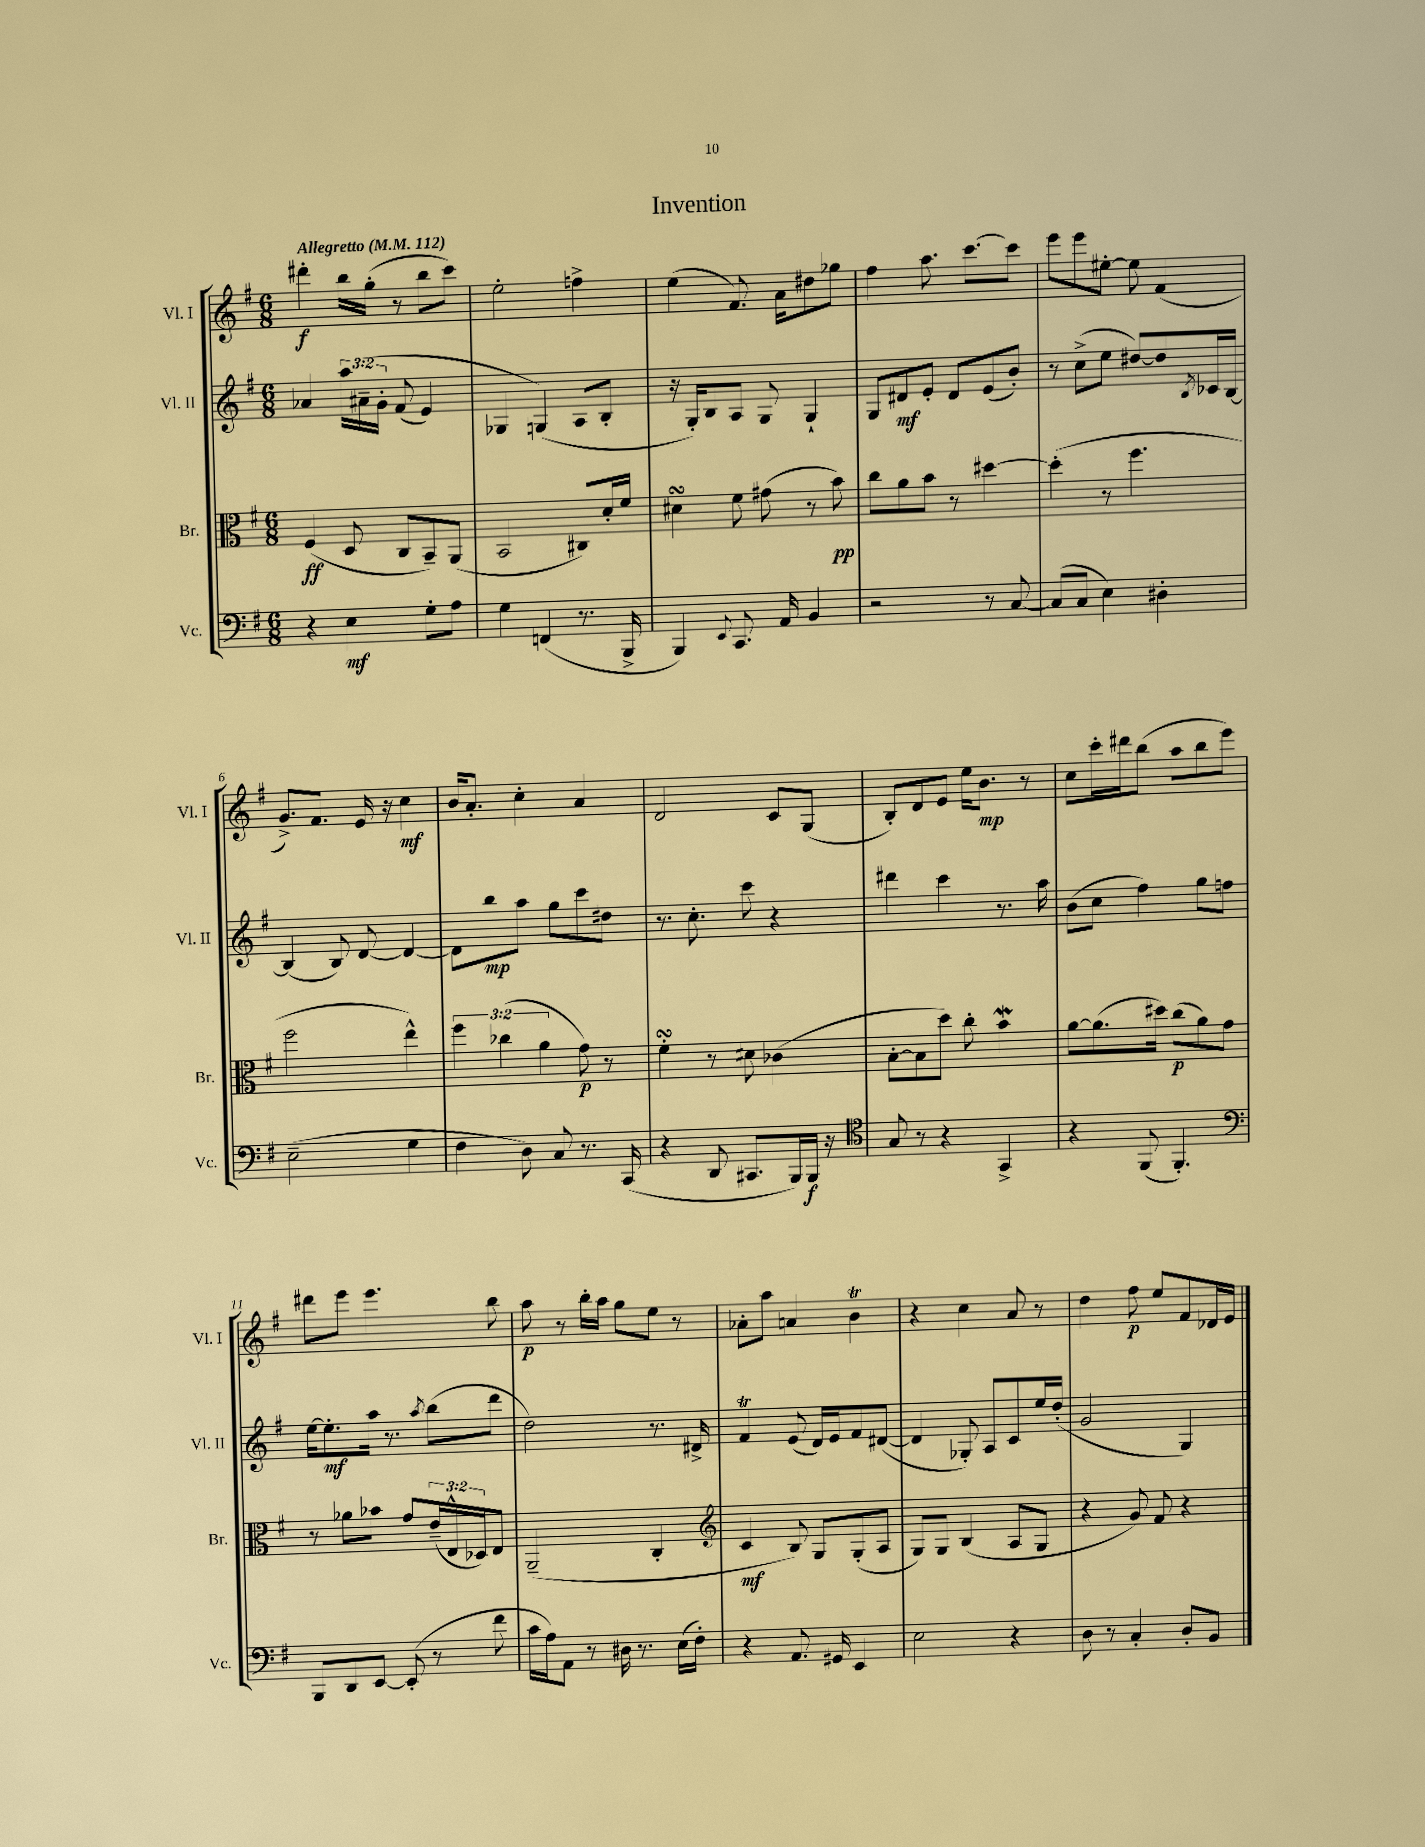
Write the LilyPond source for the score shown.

\header { title = "Invention" }
<<
\new StaffGroup <<
\new Staff = "s0" \with { instrumentName = "Vl. I" shortInstrumentName = "Vl. I" } {
    \clef treble \key g \major \numericTimeSignature \time 6/8 \tempo "Allegretto" 4 = 112
    dis'''4-.\f b''16 g''16-.( r8 b''8 c'''8) |
    e''2-. f''4-> |
    e''4( fis'8.) a'16 dis''8 ges''8 |
    fis''4 a''8. c'''8.~ c'''8 |
    e'''8 e'''8 eis''8~-. eis''8 fis'4( |
    g'8.->) fis'8. e'16 r16 c''4\mf |
    b'16 a'8.-. c''4-. a'4 |
    d'2 c'8 g8( |
    b8-.) d'8 e'8 e''16 b'8.\mp r8 |
    c''8 c'''16-. dis'''16 b''8( a''8 b''8 e'''8) |
    dis'''8 e'''8 e'''4. b''8 |
    a''8\p r8 b''16-. a''16 g''8 e''8 r8 |
    aes'8-. a''8 a'4 b'4\trill |
    r4 c''4 a'8 r8 |
    d''4 fis''8\p e''8 fis'8 des'16 e'16 \bar "|." |
}
\new Staff = "s1" \with { instrumentName = "Vl. II" shortInstrumentName = "Vl. II" } {
    \clef treble \key g \major \numericTimeSignature \time 6/8 \override Staff.TupletNumber.text = #tuplet-number::calc-fraction-text
    aes'4 \tuplet 3/2 { a''16 ais'16--\( g'16-. } fis'8( e'4) |
    ges4 g4(\) a8 b8-. |
    r16 g16-.) b8 a8 g8 g4-! |
    g8 dis'8\mf e'8-. dis'8 e'8( b'8-.) |
    r8 c''8->( e''8 dis''8~) dis''8 \acciaccatura { b8 } ces'16 b16~ |
    b4( b8) d'8~ d'4~ |
    d'8 b''8\mp a''8 g''8 c'''8 dis''8 |
    r8. c''8.-. c'''8 r4 |
    dis'''4 c'''4 r8. a''16 |
    b'8( c''8 fis''4) g''8 f''8 |
    e''16~ e''8.-.\mf a''16 r8. \acciaccatura { a''8 } b''8( d'''8 |
    d''2) r8. dis'16-> |
    fis'4\trill e'8( d'16) e'16 fis'8 dis'8~( |
    dis'4 ges8-.) a8 c'8 e''16 d''16-.( |
    g'2 g4) \bar "|." |
}
\new Staff = "s2" \with { instrumentName = "Br." shortInstrumentName = "Br." } {
    \clef alto \key g \major \numericTimeSignature \time 6/8 \override Staff.TupletNumber.text = #tuplet-number::calc-fraction-text
    fis4\ff( d8 c8 b,8--) a,8( |
    b,2 cis8) d'16-. fis'16 |
    dis'4\turn fis'8 gis'8( r8 b'8\pp) |
    c''8 a'8 b'8 r8 dis''4~ |
    dis''4-.( r8 fis''4. |
    fis''2 e''4-^) |
    \tuplet 3/2 { fis''4 ces''4( a'4 } g'8\p) r8 |
    fis'4-.\turn r8 dis'8 ces'4( |
    b8~-. b8 d''8) c''8-. b'4\mordent |
    a'8~ a'8.( dis''16) c''8\p( a'8) g'8 |
    r8 aes'8 bes'8 g'8 \tuplet 3/2 { e'16--( e16-^ des16) } e8 |
    a,2--( c4-. |
    \clef treble c'4\mf b8) g8 g8-.( a8 |
    g8) g8 b4( a8 g8 |
    r4 g'8) fis'8 r4 \bar "|." |
}
\new Staff = "s3" \with { instrumentName = "Vc." shortInstrumentName = "Vc." } {
    \clef bass \key g \major \numericTimeSignature \time 6/8
    r4 e4\mf g8-. a8 |
    g4 f,4( r8. b,,16-> |
    b,,4) \appoggiatura { e,8 } c,8. a,16 b,4 |
    r2 r8 c8~ |
    c8( c8 e4) dis4-. |
    e2--( g4 |
    fis4 d8) c8 r8. c,16( |
    r4 d,8 cis,8. b,,16) b,,16\f r16 |
    \clef tenor g8 r8 r4 g,4-> |
    r4 fis,8( fis,4.-.) |
    \clef bass b,,8 d,8 e,8~ e,8-.( r8 fis'8 |
    c'16 a16) a,8 r8 dis16 r8. e16( fis16-.) |
    r4 a,8. gis,16 e,4 |
    e2 r4 |
    d8 r8 c4-. d8-. b,8 \bar "|." |
}
>>
>>
